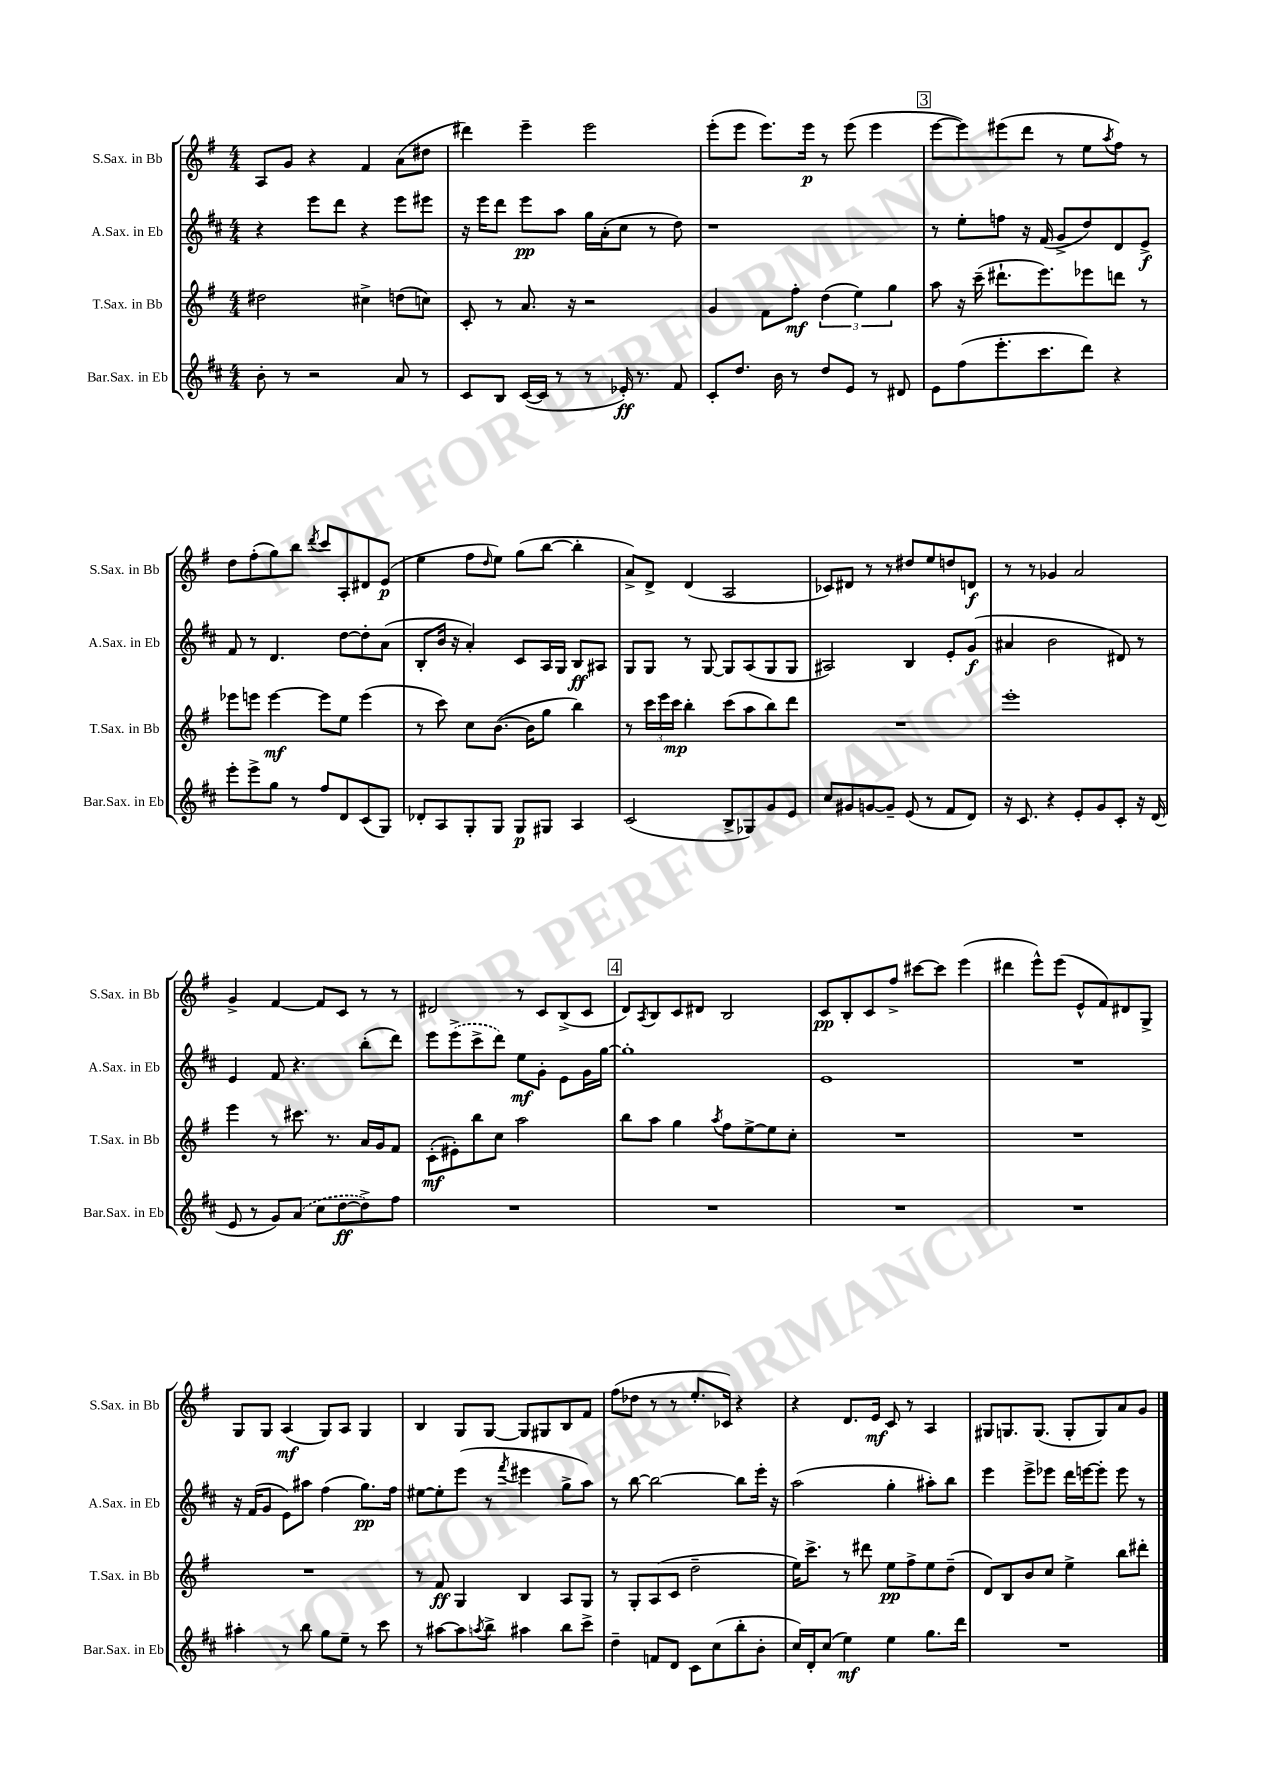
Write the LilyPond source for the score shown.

<<
\new StaffGroup <<
\new Staff = "s0" \with { instrumentName = "S.Sax. in Bb" shortInstrumentName = "S.Sax. in Bb" } {
    \clef treble \key g \major \numericTimeSignature \time 4/4
    a8 g'8 r4 fis'4 a'8( dis''8 |
    dis'''4) e'''4-- e'''2 |
    e'''8-.( e'''8 e'''8.) e'''16\p r8 e'''8( e'''4 |
    \mark \markup { \box "3" } e'''8~ e'''8) eis'''8( d'''8 r8 e''8 \acciaccatura { a''8 } fis''8) r8 |
    d''8 fis''8-.( g''8) b''8 \acciaccatura { d'''8 } c'''8 a8-. dis'8 e'8\p( |
    e''4 fis''8 \grace { d''16 } e''8) g''8( b''8~ b''4-. |
    a'8->) d'8-> d'4( a2 |
    ces'8) dis'8 r8 r8 dis''8 e''8 d''8 d'8\f |
    r8 r8 ges'4 a'2 |
    g'4-> fis'4~ fis'8 c'8 r8 r8 |
    dis'2 r8 c'8 b8->( c'8 |
    \mark \markup { \box "4" } d'8) \acciaccatura { a8 } b8 c'8 dis'8 b2 |
    c'8\pp b8-. c'8 fis''8-> cis'''8~ cis'''8 e'''4( |
    dis'''4 e'''8-^) e'''8( e'8-^ fis'8) dis'8 g8-> |
    g8 g8 a4\mf( g8) a8 g4 |
    b4 g8 g8~ g8 gis8 b8 fis'8 |
    fis''8( des''8 r8 r8 e''8.-. ces'16) r4 |
    r4 d'8. e'16\mf c'8 r8 a4 |
    gis8 g8. g8.( g8-. g8) a'8 g'8 \bar "|." |
}
\new Staff = "s1" \with { instrumentName = "A.Sax. in Eb" shortInstrumentName = "A.Sax. in Eb" } {
    \clef treble \key d \major \numericTimeSignature \time 4/4
    r4 e'''8 d'''8 r4 e'''8 eis'''8 |
    r16 e'''16 d'''8 e'''8\pp a''8 g''16 a'16-.( cis''8 r8 d''8) |
    r1 |
    \mark \markup { \box "3" } r8 e''8-. f''8 r16 fis'16( g'8-> d''8) d'8 e'8->\f |
    fis'8 r8 d'4. d''8~ d''8-. a'8( |
    b8-. b'16 r16 a'4-.) cis'8 a16 g16 b8\ff ais8 |
    g8 g8 r8 g8~ g8 a8( g8 g8 |
    ais2) b4 e'8-. g'8\f( |
    ais'4 b'2 dis'8) r8 |
    e'4 fis'8 r4. b''8-.( d'''8) |
    e'''8 \once \slurDashed e'''8->( cis'''8-> d'''8) e''8\mf g'8-. e'8 g'16 g''16~ |
    \mark \markup { \box "4" } g''1-. |
    e'1 |
    R1 |
    r16 fis'16( g'8 e'8) ais''8 fis''4( g''8.\pp) fis''16 |
    eis''8~ eis''8-. e'''8( r8 \acciaccatura { fis'''8 } eis'''4 g''8-> a''8) |
    r8 b''8~ b''2~ b''8 e'''16-. r16 |
    a''2( g''4-. ais''8-.) b''8 |
    e'''4 e'''8-> ees'''8 d'''16 e'''16~ e'''8-. e'''8 r8 \bar "|." |
}
\new Staff = "s2" \with { instrumentName = "T.Sax. in Bb" shortInstrumentName = "T.Sax. in Bb" } {
    \clef treble \key g \major \numericTimeSignature \time 4/4
    dis''2 cis''4-> d''8( c''8) |
    c'8-. r8 a'8. r16 r2 |
    g'4 fis'8 fis''8-.\mf \tuplet 3/2 { d''4( e''4) g''4 } |
    \mark \markup { \box "3" } a''8 r16 c'''16--( dis'''8.-! e'''8.) ees'''8 d'''8 r8 |
    ees'''8 e'''8 e'''4~\mf e'''8 e''8 e'''4( |
    r8 c'''8) c''8 b'8.~( b'16 g''8 b''4) |
    r8 \tuplet 3/2 { c'''16 e'''16 c'''16\mp } b''4-. c'''8( a''8 b''8) d'''8 |
    R1 |
    e'''1-. |
    e'''4 r8 cis'''8. r8. a'16 g'16 fis'8 |
    c'8-.\mf( eis'8-.) b''8 c''8 a''2 |
    \mark \markup { \box "4" } b''8 a''8 g''4 \acciaccatura { a''8 } fis''8 e''8~-> e''8 c''8-. |
    R1 |
    R1 |
    R1 |
    r8 fis'8\ff g4 b4 a8 g8 |
    r8 g8-. a8( c'8 d''2-- |
    e''16) c'''8.-> r8 dis'''8 e''8\pp fis''8-> e''8 d''8--( |
    d'8) b8 b'8 c''8 e''4-> b''8 dis'''8-. \bar "|." |
}
\new Staff = "s3" \with { instrumentName = "Bar.Sax. in Eb" shortInstrumentName = "Bar.Sax. in Eb" } {
    \clef treble \key d \major \numericTimeSignature \time 4/4
    b'8-. r8 r2 a'8 r8 |
    cis'8 b8 cis'16~( cis'16 r8 r8 ees'16-.\ff) r8. fis'8 |
    cis'8-. d''8. b'16 r8 d''8 e'8 r8 dis'8 |
    \mark \markup { \box "3" } e'8 fis''8( e'''8.-. cis'''8. d'''8) r4 |
    e'''8-. e'''8-> g''8 r8 fis''8 d'8 cis'8( g8) |
    des'8-. a8 g8-. g8 g8\p gis8 a4 |
    cis'2( b8-> ges8) g'8 e'8 |
    cis''8 gis'8 g'8~ g'8-- e'8( r8 fis'8 d'8) |
    r16 cis'8. r4 e'8-. g'8 cis'8-. r16 d'16( |
    e'8 r8 g'8) \once \slurDashed a'8( cis''8 d''8~\ff d''8->) fis''8 |
    R1 |
    \mark \markup { \box "4" } R1 |
    R1 |
    R1 |
    ais''4-. r8 b''8 g''8 e''8-- r8 cis'''8 |
    r8 ais''8~ ais''8 \acciaccatura { a''8 } b''8-> ais''4 b''8 cis'''8-> |
    d''4-- f'8 d'8 cis'8 cis''8( b''8-. b'8-. |
    cis''16) d'16-. cis''8( e''4\mf) e''4 g''8. d'''16 |
    R1 \bar "|." |
}
>>
>>
\layout { \context { \Score \remove "Bar_number_engraver" } }
